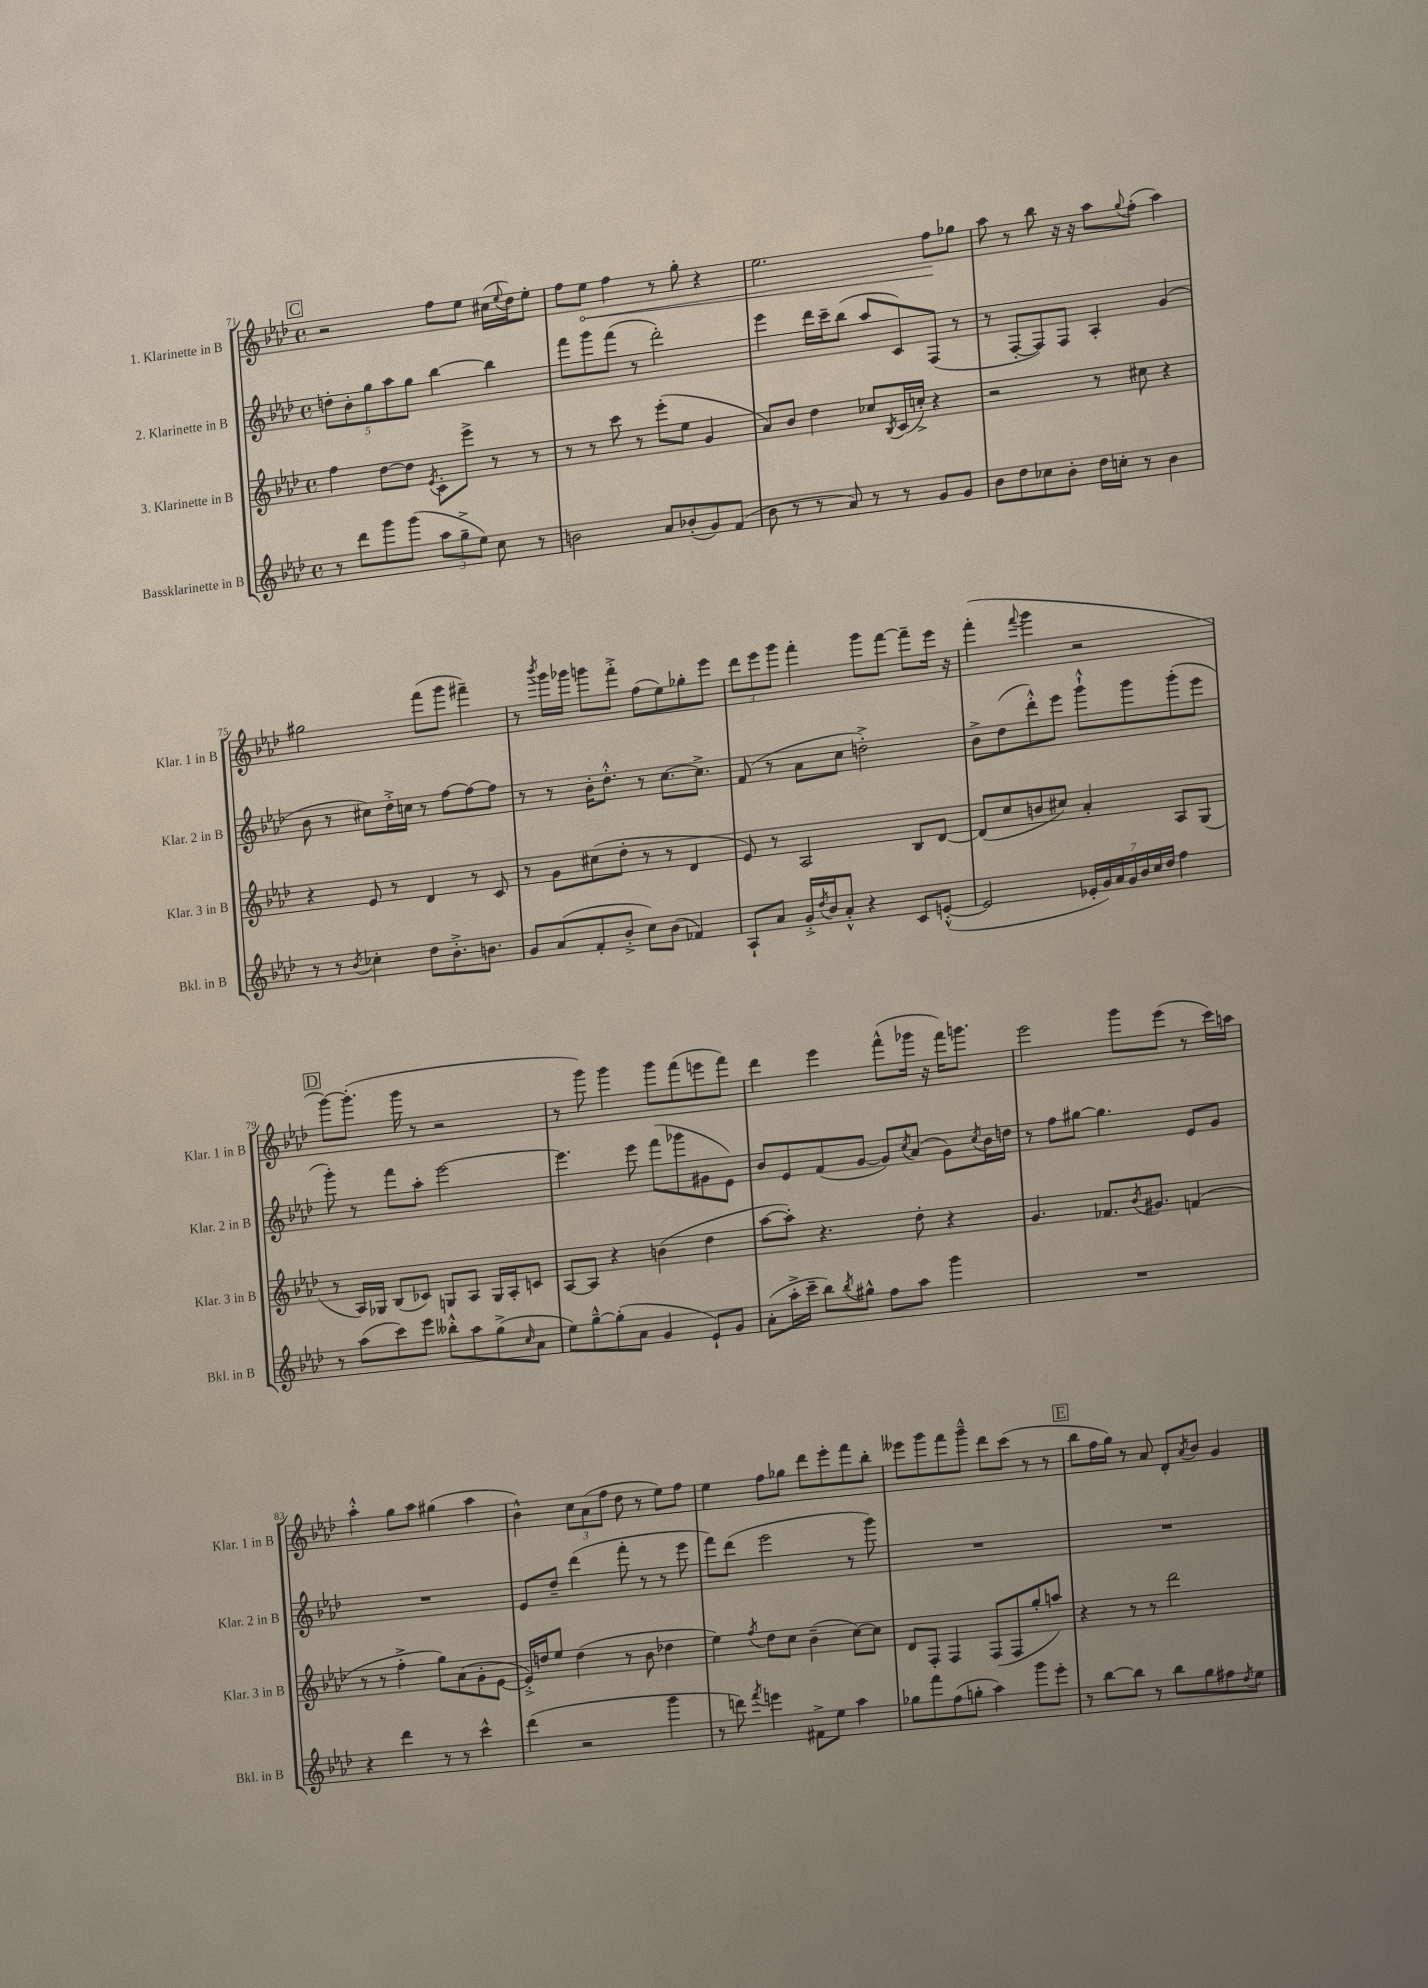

**kern	**kern	**kern	**kern	**dynam
*part4	*part3	*part2	*part1	*part1
*staff4	*staff3	*staff2	*staff1	*staff1
*I"Bassklarinette in B	*I"3. Klarinette in B	*I"2. Klarinette in B	*I"1. Klarinette in B	*
*I'Bkl. in B	*I'Klar. 3 in B	*I'Klar. 2 in B	*I'Klar. 1 in B	*
*clefG2	*clefG2	*clefG2	*clefG2	*
*k[b-e-a-d-]	*k[b-e-a-d-]	*k[b-e-a-d-]	*k[b-e-a-d-]	*
*M4/4	*M4/4	*M4/4	*M4/4	*
*met(c)	*met(c)	*met(c)	*met(c)	*
!!LO:REH:place=s1:t=C
=71	=71	=71	=71	=71
8r	4ff\	10ddn'\L	2r	.
.	.	10b-'\	.	.
8ddd-\L	.	.	.	.
.	.	10gg\	.	.
8ggg\	[8dd-\L	.	.	.
.	.	10aa-\	.	.
(8ggg\J	8dd-\J]	.	.	.
.	.	10gg\J	.	.
.	8qe-/	.	.	.
12aa-\L	8c'\L	[4bb-\	8ff\L	.
12gg~^\	.	.	.	.
.	8eee-^\J	.	8ee-\J	.
12ee-\J)	.	.	.	.
8cc\	8r	4bb-\]	(16cc#X\LL	.
.	.	.	8qqee-/	.
.	.	.	16dd-\J)	.
8r	8r	.	8ee-'\J	.
=72	=72	=72	=72	=72
2bn\	8r	8fff\L	8ff\L	.
!	!	!	!	!LO:HP:b
.	8r	8ggg\	8ee-\J	<
.	8ccc\	(8fff\J	4ff\	.
.	8r	8r	.	.
8a-/L	(8eee-'\L	2ddd-'\)	8r	.
(8b-X'/	8ee-\J	.	8gg'\	.
8g/)	4g/	.	4r	.
(8f/J	.	.	.	.
=73	=73	=73	=73	=73
8b-\	8a-/L)	4eee-\	2.ee-\	.
8r	8b-/J	.	.	.
8r	4dd-\	16ddd-\LL	.	.
.	.	16ccc~\J	.	.
8a-/)	.	(8bb-\J	.	.
8r	8cc-X/L	8aa-/L	.	.
.	8qB-/	.	.	.
8r	(16c/L	8c/)	.	.
.	16ccn'^/JJ)	.	.	.
8g/L	4r	(8F/J	8ff\L	.
8g/J	.	8r	8gg-X\J	[
=74	=74	=74	=74	=74
8b-\L	2r	8r	8aa-\	.
8dd-\	.	[8F'/L	8r	.
8cc-X\	.	8F/])	8bb-\	.
8b-'\J	.	8F/J	16r	.
.	.	.	16r	.
16dd-\LL	8r	4A-'/	8aa-\L	.
16ccn'\JJ	.	.	.	.
.	.	.	8qqgg/	.
8r	8cc#X\	.	(8ff'\J	.
4b-\	4r	(4g/	4aa-\)	.
!!LO:LB:g=z
=75	=75	=75	=75	=75
8r	4r	8b-\	2gg#X\	.
8r	.	8r	.	.
8qb-/	.	.	.	.
4cc-X'\	8e-/	8cc#X\L)	.	.
.	8r	16dd-'^\L	.	.
.	.	16ccn\JJ	.	.
8dd-\L	4d-/	8r	(8fff\L	.
8.b-'^\	.	[8ff\L	8ggg\J	.
.	8r	8ff\_	4fff#X~\)	.
8.bn\J	.	.	.	.
.	8c/	8ff\J]	.	.
=76	=76	=76	=76	=76
8g/L	8r	8r	8r	.
.	.	.	8qbbb-/	.
(8a-/	8g\L	8r	16ggg\LL	.
.	.	.	16ggg-X\JJ	.
8f'/	(8cc#X\	16b-'\KL	8gggn\L	.
.	.	8.dd-'^^\J	.	.
8b-'^/J	8dd-'\J	.	8fff'^\J	.
8cc\L)	8r	8r	(8ff\L	.
(8b-\J	8r	[8.cc\L	8ee-\)	.
4f-X/)	4d-/	.	8gg-X'\	.
.	.	8.cc^\J]	.	.
.	.	.	8eee-\J	.
=77	=77	=77	=77	=77
8A-`/L	8e-/)	(8f/	12ddd-\L	.
.	.	.	12eee-\	.
8a-/J	8r	8r	.	.
.	.	.	12ggg\J	.
16g'^/LL	2A-/	8a-\L	4fff'\	.
8qdd-/	.	.	.	.
16b-/J	.	.	.	.
8a-'^^/J	.	8cc\J	.	.
4r	.	2ddn'^\)	8ggg\L	.
.	.	.	[8fff\J	.
8c/L	8B-/L	.	8fff~\L]	.
([8en'^^/J	[8d-/J	.	16eee-\Jk	.
.	.	.	16r	.
=78	=78	=78	=78	=78
2e/]	(8d-/L]	8b-^\L	(4fff'\	.
.	8cc/	(8dd-\	.	.
.	.	.	8qqfff/	.
.	8bn/	8ddd-'^^\)	4ggg\	.
.	8cc#X/J)	8eee-\J	.	.
28e-X'/LL	4a-'/	8ggg`^^\L	2r	.
28g/)	.	.	.	.
28a-/	.	.	.	.
28g/	.	.	.	.
.	.	8ggg\	.	.
28b-/	.	.	.	.
28cc/	.	.	.	.
28dd-/JJ	.	.	.	.
4ff\	8A-/L	(8ggg'\	.	.
.	(8G/J	8eee-\J	.	.
!!LO:LB:g=z
!!LO:REH:place=s1:t=D
=79	=79	=79	=79	=79
8r	8r	8ggg'\)	[8ggg\L)	.
(8aa-\L	16A-/LL)	8r	(8.ggg'\J]	.
.	16G-X/JJ	.	.	.
8ccc\)	(8B-/L	8fff\L	.	.
.	.	.	16ggg\	.
8eee-\J	8c-X/J)	8aa-'\J	8r	.
8bb--X'^^\L	8Gn/L	[2eee-\	2r	.
8aa-\	8A-/J	.	.	.
(8gg^\	16G/LL	.	.	.
.	16A-'/J	.	.	.
16qqcc/	.	.	.	.
8a-\J	8cn/J	.	.	.
=80	=80	=80	=80	=80
8ee-\L)	[8A-/L	4.eee-\]	8r	.
[8gg~^^\	8A-/J]	.	8ggg\)	.
(8gg'\]	4r	.	4ggg\	.
8a-\J	.	8eee-\	.	.
4g/	(4bn\	(8fff\L	8ggg\L	.
.	.	8ggg-X\	(8fff\	.
8e-`/L)	4dd-\	8g#X\	8eeen\	.
8g/J	.	8e-\J)	8fff\J)	.
=81	=81	=81	=81	=81
(8a-'\L	[8aa-\L	8b-/L	4ddd-\	.
16aa-'^\L	8aa-'\J])	8e-/	.	.
16ccc~\JJ	.	.	.	.
8bb-\L)	4.r	(8f/	4eee-\	.
8qbb-/	.	.	.	.
8gg#X^^\J	.	[8g/J	.	.
8ff\L	.	8g/L])	(8fff^^\L	.
.	.	8qcc/	.	.
8aa-\J	8dd-'\	(8a-/J	16ggg-X\Jk	.
.	.	.	16r	.
4ggg\	4r	8g\L)	16fff\KL)	.
.	.	.	8.gggn\J	.
.	.	8qcc/	.	.
.	.	16b-\L	.	.
.	.	16ddn\JJ	.	.
=82	=82	=82	=82	=82
1r	4.g/	8r	2eee-\	.
.	.	8ff\L	.	.
.	.	[8gg#X\J	.	.
.	8.f-X/L	4.gg#\]	.	.
.	.	.	8ggg\L	.
.	8qb-/	.	.	.
.	8.g#X/J	.	.	.
.	.	.	(8eee-\J	.
.	(4fn/	8e-/L	8r	.
.	.	8g/J	16ccc\LL)	.
.	.	.	16aan\JJ	.
!!LO:LB:g=z
=83	=83	=83	=83	=83
4r	8r	1r	4aa-'^^\	.
.	8r	.	.	.
4ddd-\	4ff'^\	.	8gg\L	.
.	.	.	8aa-\J	.
8r	8gg\L)	.	(4gg#X\	.
8r	(8a-\	.	.	.
4ccc^^\	8g'\	.	4aa-\	.
.	[8e-\J	.	.	.
=84	=84	=84	=84	=84
(4ddd-\	16e-'^/LL])	8e-/L	4b-^^\)	.
.	16ddn/J	.	.	.
.	8ee-/J	8dd-~/J	.	.
2r	(4dd\	(4ddd-\	12cc\L	.
.	.	.	(12a-\	.
.	.	.	12ff\J	.
.	8r	8fff'\	8dd-\	.
.	8b-\	8r	8r	.
4ggg\	4dd-X\	8r	8ee-\L)	.
.	.	8eee-\	8ff\J	.
=85	=85	=85	=85	=85
8r	4ee-\)	8fff\L)	4ee-\	.
8dddn\)	.	(8ddd-\J	.	.
8qfff/	8qff/	.	.	.
4eeen\	8dd-\L	2eee-\	8ff\L	.
.	8cc\J	.	8gg-X\J	.
8f#X^\L	(4b-~\	.	8ddd-\L	.
8ee-\J	.	.	8eee-'\	.
4aa-\	[8cc\L)	8r	8fff\	.
.	8cc\J]	8ggg\)	8bb-'\J	.
=86	=86	=86	=86	=86
8gg-X\L	8d-/L	1r	8eee--X\L	.
8fff\	8F'/J	.	8ggg\	.
(8ff\	4F/	.	8fff\	.
8ggn'\J	.	.	8ggg~^^\J	.
4aa-\)	(8F/L	.	8ddd-\L	.
.	8F/	.	(8ccc\J	.
8ggg\L	8gg'/	.	8r	.
8eee-'\J	8aan/J)	.	8r	.
!!LO:REH:place=s1:t=E
=87	=87	=87	=87	=87
8r	4r	1r	8bb-\L	.
[8bb-\L	.	.	16ff\L	.
.	.	.	16gg\JJ)	.
8bb-\J]	8r	.	8r	.
8r	8r	.	8a-/	.
8bb-\L	2ddd-\	.	8d-'/L	.
.	.	.	8qa-/	.
8gg\	.	.	8b-/J	.
8ff#X\	.	.	4g/	.
8qdd-/	.	.	.	.
8ee-\J	.	.	.	.
==	==	==	==	==
*-	*-	*-	*-	*-
